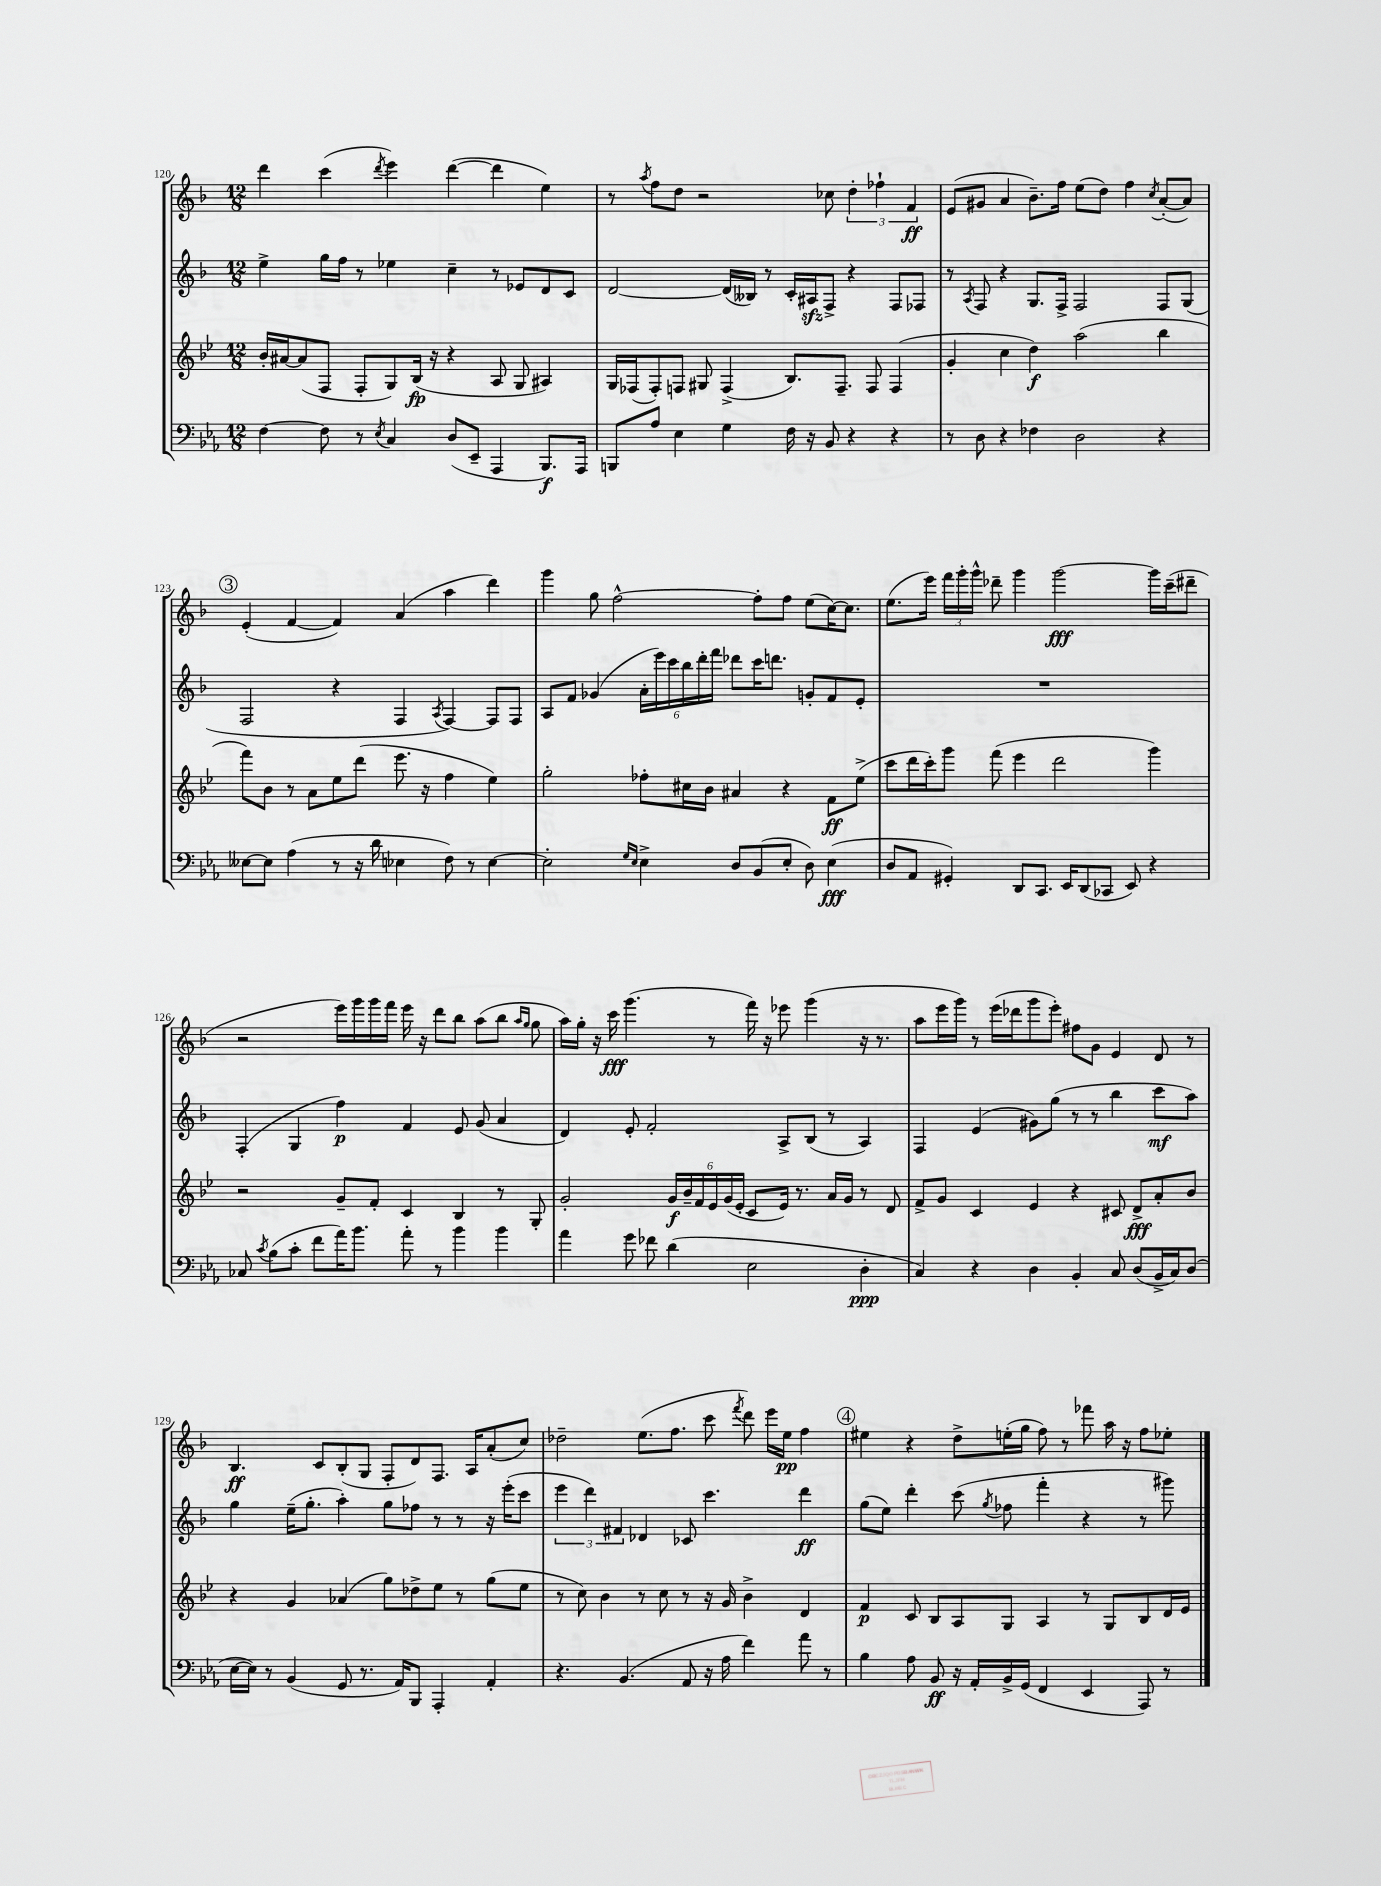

**kern	**dynam	**kern	**dynam	**kern	**dynam	**kern	**dynam
*part4	*part4	*part3	*part3	*part2	*part2	*part1	*part1
*staff4	*staff4	*staff3	*staff3	*staff2	*staff2	*staff1	*staff1
*clefF4	*	*clefG2	*	*clefG2	*	*clefG2	*
*k[b-e-a-]	*	*k[b-e-]	*	*k[b-]	*	*k[b-]	*
*M12/8	*	*M12/8	*	*M12/8	*	*M12/8	*
=120	=120	=120	=120	=120	=120	=120	=120
[4F\	.	16b-'/LL	.	4ee^\	.	4ddd\	.
.	.	[16a#X/J	.	.	.	.	.
.	.	(8a#/]	.	.	.	.	.
8F\]	.	8F/J	.	16gg\LL	.	(4ccc\	.
.	.	.	.	16ff\JJ	.	.	.
8r	.	8F'/L	.	8r	.	.	.
8qE-/	.	.	.	.	.	8qddd/	.
4C/	.	8G/)	.	4ee-X\	.	4eee\)	.
.	.	(16B-/Jk	fp	.	.	.	.
.	.	16r	.	.	.	.	.
(8D/L	.	4r	.	4cc~\	.	([4ddd\	.
8EE-~/J	.	.	.	.	.	.	.
4AAA-/	.	8A/	.	8r	.	4ddd\]	.
.	.	8G/	.	8e-X/L	.	.	.
8.BBB-/L)	f	4A#X/)	.	8d/	.	4ee\)	.
.	.	.	.	8c/J	.	.	.
16AAA-/Jk	.	.	.	.	.	.	.
=121	=121	=121	=121	=121	=121	=121	=121
8BBBn/L	.	16G/LL	.	[2d/	.	8r	.
.	.	(16F-X/J	.	.	.	.	.
.	.	.	.	.	.	8qaa/	.
8A-/J	.	8F-'/)	.	.	.	8ff\L	.
4E-\	.	8Fn/J	.	.	.	8dd\J	.
.	.	8G#X/	.	.	.	2r	.
4G\	.	(4F^/	.	(16d/LL]	.	.	.
.	.	.	.	16B--X/JJ)	.	.	.
.	.	.	.	8r	.	.	.
16F\	.	8.B-/L)	.	16c'/LL	.	.	.
16r	.	.	.	16A#Xzz/J	.	.	.
8BB-/	.	.	.	8F^/J	.	8cc-X\	.
.	.	8.F~/J	.	.	.	.	.
4r	.	.	.	4r	.	6dd'\	.
.	.	8F/	.	.	.	.	.
.	.	.	.	.	.	6ff-X`\	.
4r	.	(4F/	.	8F/L	.	.	.
.	.	.	.	.	.	6f/	ff
.	.	.	.	8F-X/J	.	.	.
=122	=122	=122	=122	=122	=122	=122	=122
8r	.	4g'/	.	8r	.	(8e/L	.
.	.	.	.	8qA/	.	.	.
8D\	.	.	.	8F/	.	8g#X/J	.
4r	.	4cc\	.	4r	.	4a/	.
4F-X\	.	4dd\)	f	8.G/L	.	8.b-~\L)	.
.	.	.	.	16F^/Jk	.	16ff\Jk	.
2D\	.	(2aa\	.	2F/	.	(8ee\L	.
.	.	.	.	.	.	8dd\J)	.
.	.	.	.	.	.	4ff\	.
.	.	.	.	.	.	8qcc/	.
4r	.	4bb-\	.	8F/L	.	([8a'/L	.
.	.	.	.	(8G/J	.	8a/J])	.
!!LO:LB:g=z
!!LO:REH:place=s1:t=3
=123	=123	=123	=123	=123	=123	=123	=123
[8E--X\L	.	8fff\L)	.	2F/	.	(4e'/	.
8E--\J]	.	8b-\J	.	.	.	.	.
(4A-\	.	8r	.	.	.	[4f/	.
.	.	8a\L	.	.	.	.	.
8r	.	8ee-\	.	4r	.	4f/])	.
16r	.	(8ddd\J	.	.	.	.	.
16d\	.	.	.	.	.	.	.
4E-X\	.	8.eee-\	.	4F/	.	(4a/	.
.	.	16r	.	.	.	.	.
.	.	.	.	8qA/	.	.	.
8F\)	.	4ff\	.	[4F/)	.	4aa\	.
8r	.	.	.	.	.	.	.
[4E-\	.	4ee-\)	.	8F/L]	.	4ddd\)	.
.	.	.	.	8F/J	.	.	.
=124	=124	=124	=124	=124	=124	=124	=124
2E-'\]	.	2gg'\	.	8A/L	.	4ggg\	.
.	.	.	.	8f/J	.	.	.
.	.	.	.	(4g-X/	.	8gg\	.
.	.	.	.	.	.	[2ff^^\	.
16qqG/LL	.	.	.	.	.	.	.
16qqE-/JJ	.	.	.	.	.	.	.
4E-^\	.	8ff-X'\L	.	24a'\LL	.	.	.
.	.	.	.	24eee\)	.	.	.
.	.	.	.	24ccc\	.	.	.
.	.	16cc#X\L	.	24bb-\	.	.	.
.	.	.	.	24ddd'\	.	.	.
.	.	16b-\JJ	.	.	.	.	.
.	.	.	.	24fff\JJ	.	.	.
8D/L	.	4a#X/	.	8ddd-X\L	.	.	.
(8BB-/	.	.	.	16ccc\K	.	8ff'\L]	.
.	.	.	.	8.dddn\J	.	.	.
8E-'/J	.	4r	.	.	.	8ff\J	.
8D\)	.	.	.	8gn'/L	.	(8ee\L	.
(4E-\	fff	8f\L	ff	8f/	.	[16cc\K)	.
.	.	.	.	.	.	8.cc\J]	.
.	.	(8ee-^\J	.	8e'/J	.	.	.
=125	=125	=125	=125	=125	=125	=125	=125
8D/L	.	8ccc\L	.	1.r	.	(8.ee\L	.
8AA-/J	.	16ddd\L	.	.	.	.	.
.	.	16ccc'\J)	.	.	.	16eee\Jk)	.
4GG#X'/)	.	8ggg\J	.	.	.	24fff\LL	.
.	.	.	.	.	.	24ggg'\	.
.	.	.	.	.	.	24ggg^^\JJ	.
.	.	(8fff\	.	.	.	8ddd-X~\	.
8DD/L	.	4eee-\	.	.	.	4ggg\	.
8.CC/J	.	.	.	.	.	.	.
.	.	2ddd\	.	.	.	[2ggg\	fff
16EE-/KL	.	.	.	.	.	.	.
(8DD/	.	.	.	.	.	.	.
8CC-X/J	.	.	.	.	.	.	.
8EE-/)	.	.	.	.	.	.	.
4r	.	4ggg\)	.	.	.	16ggg\LL]	.
.	.	.	.	.	.	(16ccc~\J	.
.	.	.	.	.	.	8ddd#X~\J	.
!!LO:LB:g=z
=126	=126	=126	=126	=126	=126	=126	=126
8C-X/	.	2r	.	(4F'/	.	2r	.
8qc/	.	.	.	.	.	.	.
(8B-\L	.	.	.	.	.	.	.
8c'\J	.	.	.	4G/	.	.	.
8f\L	.	.	.	.	.	.	.
16a-\K)	.	8g~/L	.	4ff\)	p	16eee\LL)	.
8.b-\J	.	.	.	.	.	16ggg\	.
.	.	8f'/J	.	.	.	16ggg\	.
.	.	.	.	.	.	16fff\JJ	.
8a-'\	.	4c/	.	4f/	.	16eee\	.
.	.	.	.	.	.	16r	.
8r	.	.	.	.	.	8ddd\L	.
4b-\	.	4B-/	.	8e/	.	8bb-\J	.
.	.	.	.	(8g/	.	(8aa\L	.
4b-\	.	8r	.	4a/	.	8bb-\J	.
.	.	.	.	.	.	16qqaa/LL	.
.	.	.	.	.	.	16qqgg/JJ	.
.	.	8G'/	.	.	.	8gg\	.
=127	=127	=127	=127	=127	=127	=127	=127
4a-\	.	2g'/	.	4d/)	.	16aa\LL)	.
.	.	.	.	.	.	16gg'\JJ	.
.	.	.	.	.	.	16r	.
.	.	.	.	.	.	16ccc\	fff
8g\	.	.	.	8e'/	.	(4.ggg\	.
8f-X\	.	.	.	2f'/	.	.	.
(4d\	.	24g/LL	f	.	.	.	.
.	.	24b-~/	.	.	.	.	.
.	.	24f/	.	.	.	.	.
.	.	24e-/	.	.	.	8r	.
.	.	(24g/	.	.	.	.	.
.	.	24e-'/JJ	.	.	.	.	.
2E-\	.	8c/L	.	.	.	16fff\)	.
.	.	.	.	.	.	16r	.
.	.	16e-/Jk)	.	8A^/L	.	8eee-X\	.
.	.	8.r	.	.	.	.	.
.	.	.	.	(8B-/J	.	(4ggg\	.
.	.	16a/LL	.	8r	.	.	.
.	.	16g/JJ	.	.	.	.	.
4D'\	ppp	8r	.	4A/)	.	16r	.
.	.	.	.	.	.	8.r	.
.	.	8d/	.	.	.	.	.
=128	=128	=128	=128	=128	=128	=128	=128
4C/)	.	8f^/L	.	4F/	.	8aa\L	.
.	.	8g/J	.	.	.	16eee\L	.
.	.	.	.	.	.	16ggg\JJ)	.
4r	.	4c/	.	(4e/	.	8r	.
.	.	.	.	.	.	(16eee\LL	.
.	.	.	.	.	.	16ddd-X\J	.
4D\	.	4e-/	.	8g#X\L)	.	8ggg\	.
.	.	.	.	(8gg\J	.	8eee'\J)	.
4BB-'/	.	4r	.	8r	.	8ff#X\L	.
.	.	.	.	8r	.	8g\J	.
8C/	.	8c#X/	.	4bb-\	.	4e/	.
(8D/L	.	8d^/L	fff	.	.	.	.
16BB-^/L	.	8a'/	.	8ccc\L	mf	8d/	.
16C/J)	.	.	.	.	.	.	.
(8D/J	.	8b-/J	.	8aa\J)	.	8r	.
!!LO:LB:g=z
=129	=129	=129	=129	=129	=129	=129	=129
[16E-\LL	.	4r	.	4gg\	.	4.B-/	ff
16E-\JJ])	.	.	.	.	.	.	.
8r	.	.	.	.	.	.	.
(4BB-/	.	4g/	.	(16ee~\KL	.	.	.
.	.	.	.	8.gg'\J	.	.	.
.	.	.	.	.	.	8c/L	.
8GG/	.	(4a-X/	.	4aa'\)	.	(8B-'/	.
8.r	.	.	.	.	.	8G/J	.
.	.	8gg\L)	.	8gg\L	.	8F'/L	.
16AA-/KL)	.	.	.	.	.	.	.
8BBB-/J	.	8dd-X^\	.	8ff-X\J	.	8d/)	.
4AAA-'/	.	8ee-\J	.	8r	.	8.F/J	.
.	.	8r	.	8r	.	.	.
.	.	.	.	.	.	16A/KL	.
4AA-'/	.	(8gg\L	.	16r	.	(8a'/	.
.	.	.	.	(16eee'\KL	.	.	.
.	.	8ee-\J	.	8ccc\J	.	8cc/J)	.
=130	=130	=130	=130	=130	=130	=130	=130
4.r	.	8r	.	6eee\	.	2dd-X~\	.
.	.	8cc\)	.	.	.	.	.
.	.	.	.	6ddd\)	.	.	.
.	.	4b-\	.	.	.	.	.
.	.	.	.	6f#X/	.	.	.
(4.BB-/	.	.	.	.	.	.	.
.	.	8r	.	4d-X/	.	(8.ee\L	.
.	.	8cc\	.	.	.	.	.
.	.	.	.	.	.	8.ff\J	.
8AA-/	.	8r	.	8c-X/	.	.	.
16r	.	16r	.	4.ccc\	.	8ccc\	.
16A-\	.	16g/	.	.	.	.	.
.	.	.	.	.	.	8qfff/	.
4f\)	.	4b-^\	.	.	.	8ddd\)	.
.	.	.	.	.	.	16eee\LL	.
.	.	.	.	.	.	16ee\JJ	pp
8a-\	.	4d/	.	4ddd\	ff	4ff\	.
8r	.	.	.	.	.	.	.
!!LO:REH:place=s1:t=4
=131	=131	=131	=131	=131	=131	=131	=131
4B-\	.	4f/	p	(8gg\L	.	4ee#X\	.
.	.	.	.	8ee\J)	.	.	.
8A-\	.	8c/	.	4ddd'\	.	4r	.
8BB-/	ff	8B-/L	.	.	.	.	.
16r	.	8A/	.	(8ccc\	.	8dd^\L	.
16AA-'/LL	.	.	.	.	.	.	.
.	.	.	.	8qgg/	.	.	.
16BB-^/	.	8G/J	.	8ff-X\	.	(16een'\L	.
(16GG/JJ	.	.	.	.	.	16gg\JJ	.
4FF/	.	4A/	.	4fff'\	.	8ff\)	.
.	.	.	.	.	.	8r	.
4EE-/	.	8r	.	4r	.	8fff-X\	.
.	.	8G/L	.	.	.	16aa\	.
.	.	.	.	.	.	16r	.
8AAA-/)	.	8B-/	.	8r	.	8ff\L	.
8r	.	16d/L	.	8ggg#X\)	.	8ee-X'\J	.
.	.	16e-/JJ	.	.	.	.	.
==	==	==	==	==	==	==	==
*-	*-	*-	*-	*-	*-	*-	*-
